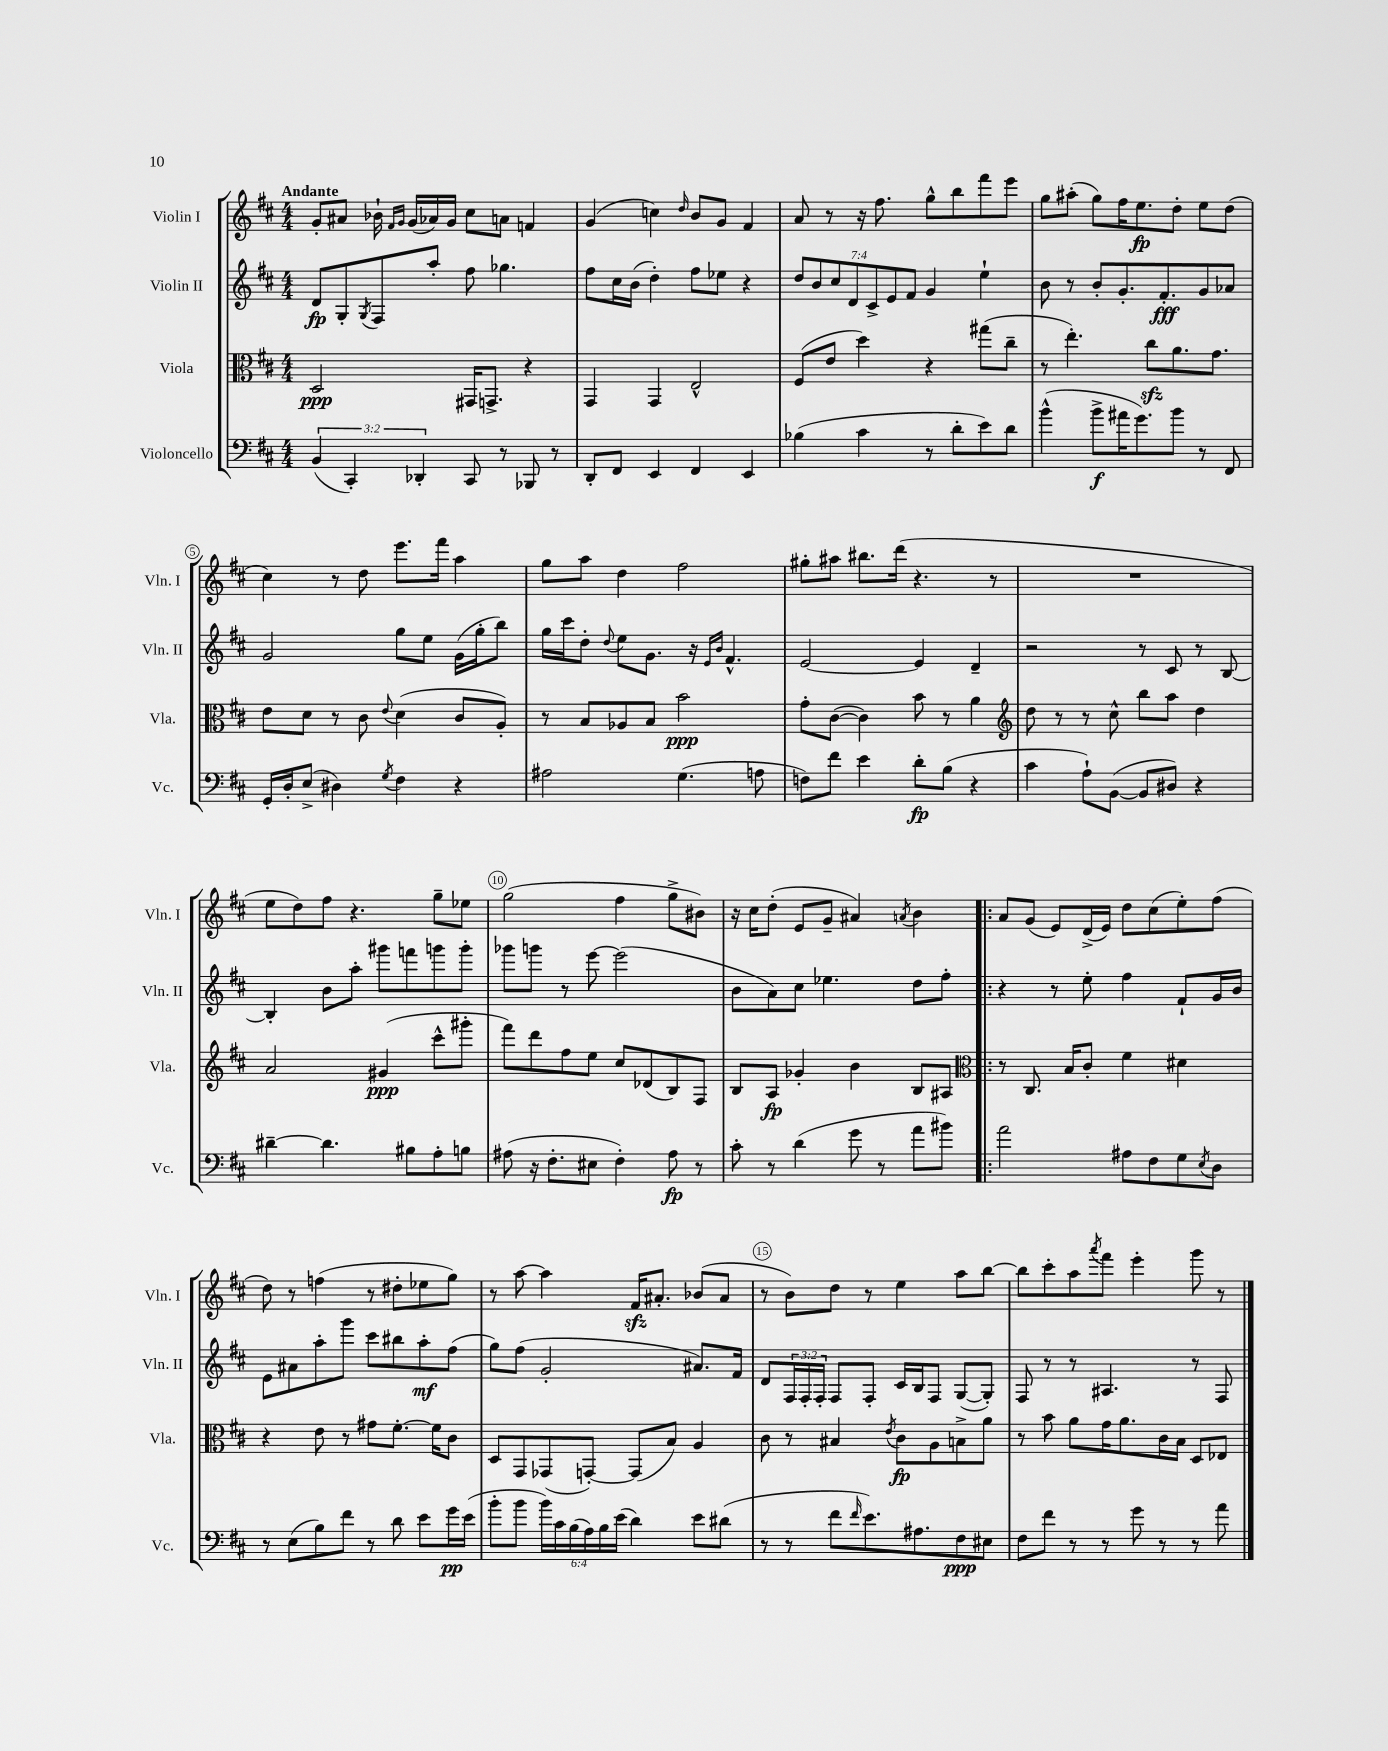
<<
\new StaffGroup <<
\new Staff = "s0" \with { instrumentName = "Violin I" shortInstrumentName = "Vln. I" } {
    \clef treble \key d \major \numericTimeSignature \time 4/4 \tempo "Andante"
    g'8-. ais'8 bes'16-! \grace { fis'16 g'16 } g'16( aes'16) g'16 cis''8 a'8 f'4 |
    g'4( c''4) \grace { d''16 } b'8 g'8 fis'4 |
    a'8 r8 r16 fis''8. g''8-^ b''8 fis'''8 e'''8 |
    g''8 ais''8-.( g''8) fis''16 e''8.\fp d''8-. e''8 d''8( |
    cis''4) r8 d''8 e'''8. fis'''16 a''4 |
    g''8 a''8 d''4 fis''2 |
    gis''8-. ais''8 bis''8. d'''16( r4. r8 |
    R1 |
    e''8 d''8) fis''8 r4. g''8-- ees''8 |
    g''2( fis''4 g''8-> bis'8) |
    r16 cis''16 d''8-.( e'8 g'8-- ais'4) \acciaccatura { a'8 } b'4 |
    \bar ".|:" a'8 g'8( e'8) d'16->( e'16) d''8 cis''8( e''8-.) fis''8( |
    d''8) r8 f''4( r8 dis''8-. ees''8 g''8) |
    r8 a''8~ a''4 fis'16\sfz ais'8.-. bes'8( ais'8 |
    r8 b'8) d''8 r8 e''4 a''8 b''8~ |
    b''8 cis'''8-. a''8 \acciaccatura { a'''8 } fis'''8 e'''4-. g'''8 r8 \bar "|." |
}
\new Staff = "s1" \with { instrumentName = "Violin II" shortInstrumentName = "Vln. II" } {
    \clef treble \key d \major \numericTimeSignature \time 4/4 \override Staff.TupletNumber.text = #tuplet-number::calc-fraction-text
    d'8\fp g8-. \acciaccatura { g8 } fis8 a''8-. fis''8 ges''4. |
    fis''8 cis''16 b'16( d''4-.) fis''8 ees''8 r4 |
    \tuplet 7/4 { d''8 b'8 cis''8 d'8 cis'8-> e'8 fis'8 } g'4 e''4-! |
    b'8 r8 b'8-. g'8.-. fis'8.-.\fff g'8 aes'8 |
    g'2 g''8 e''8 g'16( g''16-. b''8) |
    g''16 cis'''16 d''8-. \appoggiatura { d''8 } e''8 g'8. r16 \grace { e'16 b'16 } fis'4.-^ |
    e'2~ e'4 d'4-- |
    r2 r8 cis'8 r8 b8~ |
    b4-. b'8 a''8-. gis'''8 f'''8 g'''8 g'''8-. |
    ges'''8 g'''8 r8 e'''8~ e'''2( |
    b'8 a'8) cis''8 ees''4. d''8 fis''8-. |
    \bar ".|:" r4 r8 e''8-. fis''4 fis'8-! g'16 b'16 |
    e'8 ais'8 a''8-. g'''8 cis'''8 bis''8 a''8-.\mf fis''8( |
    g''8) fis''8( g'2-. ais'8.) fis'16 |
    d'8 \tuplet 3/2 { fis16 fis16-. fis16-. } fis8 fis8-. cis'16 b16 fis8 g8~( g8-.) |
    fis8 r8 r8 ais4. r8 fis8 \bar "|." |
}
\new Staff = "s2" \with { instrumentName = "Viola" shortInstrumentName = "Vla." } {
    \clef alto \key d \major \numericTimeSignature \time 4/4
    d2\ppp gis,16 g,8.-> r4 |
    g,4 g,4 e2-^ |
    fis8( e'8 d''4) r4 gis''8( cis''8-- |
    r8 e''4.-.) cis''8\sfz a'8. g'8. |
    e'8 d'8 r8 cis'8 \appoggiatura { e'8 } d'4( cis'8 a8-.) |
    r8 b8 aes8 b8 b'2\ppp |
    g'8-. cis'8~( cis'4) b'8 r8 a'4 |
    \clef treble d''8 r8 r8 cis''8-^ b''8 a''8 d''4 |
    a'2 gis'4\ppp( cis'''8-^ gis'''8-. |
    fis'''8) d'''8 fis''8 e''8 cis''8 des'8( b8) fis8 |
    b8 a8\fp ges'4-. b'4 b8 ais8 |
    \clef alto \bar ".|:" r8 cis8. b16 cis'8-. fis'4 dis'4 |
    r4 e'8 r8 gis'8 fis'8.~-. fis'16 cis'8 |
    d8 g,8 ges,8( g,8~-.) g,8( b8) a4 |
    cis'8 r8 bis4 \acciaccatura { e'8 } cis'8\fp a8 b8-> a'8 |
    r8 b'8 a'8 g'16 a'8. cis'16 b16 d8 ees8 \bar "|." |
}
\new Staff = "s3" \with { instrumentName = "Violoncello" shortInstrumentName = "Vc." } {
    \clef bass \key d \major \numericTimeSignature \time 4/4 \override Staff.TupletNumber.text = #tuplet-number::calc-fraction-text
    \tuplet 3/2 { b,4( cis,4-.) des,4-. } cis,8 r8 bes,,8 r8 |
    d,8-. fis,8 e,4 fis,4 e,4 |
    bes4( cis'4 r8 d'8-. e'8) d'8 |
    b'4-^( b'8->\f ais'16 g'8.) b'8 r8 fis,8 |
    g,16-. d16-. e8->( dis4) \acciaccatura { g8 } fis4 r4 |
    ais2 g4.( a8 |
    f8) fis'8 e'4 d'8-.\fp b8( r4 |
    cis'4 a8-!) b,8~( b,8 dis8) r4 |
    dis'4~-- dis'4. bis8 a8-. b8 |
    ais8( r16 fis8.-. eis8 fis4-.) ais8\fp r8 |
    cis'8-. r8 d'4( g'8 r8 a'8 bis'8) |
    \bar ".|:" a'2 ais8 fis8 g8 \acciaccatura { e8 } d8 |
    r8 e8( b8) fis'8 r8 d'8 e'8 g'16\pp e'16( |
    b'8-. b'8 \tuplet 6/4 { b'16) cis'16 b16( a16) b16 e'16( } d'4) e'8 dis'8( |
    r8 r8 fis'8 \grace { fis'16 } e'8.) ais8. fis8\ppp eis8 |
    fis8 fis'8 r8 r8 g'8 r8 r8 a'8 \bar "|." |
}
>>
>>
\layout { \context { \Score \override BarNumber.break-visibility = ##(#f #t #t) barNumberVisibility = #(every-nth-bar-number-visible 5) \override BarNumber.stencil = #(make-stencil-circler 0.1 0.3 ly:text-interface::print) } }
